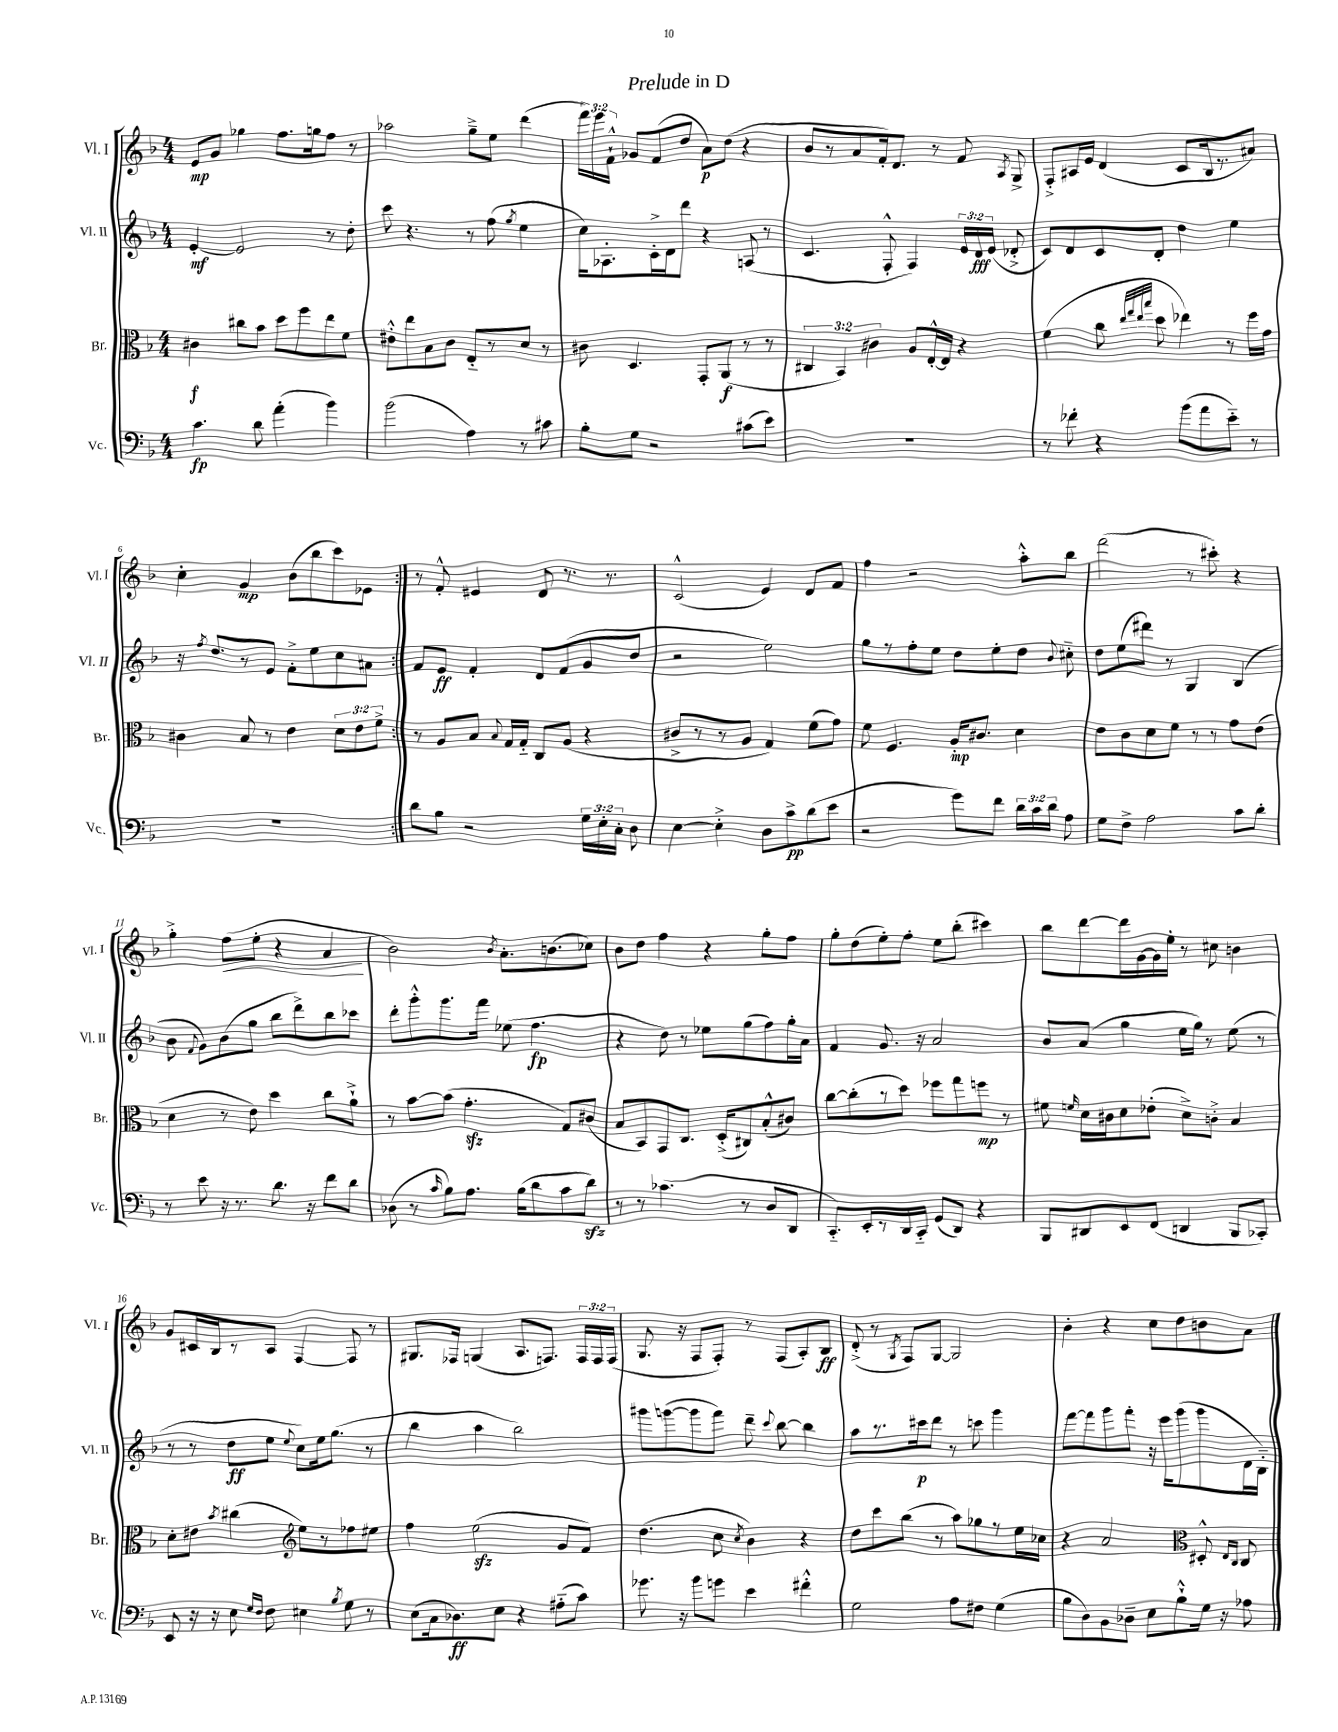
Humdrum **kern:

**kern	**kern	**kern	**kern
*staff4	*staff3	*staff2	*staff1
*clefF4	*clefC3	*clefG2	*clefG2
*k[b-]	*k[b-]	*k[b-]	*k[b-]
*M4/4	*M4/4	*M4/4	*M4/4
4.c	4c#	[4e'	8e
.	.	.	8g
.	8cc#	2e]	4gg-
8d	8b-	.	.
(4a'	8dd	.	8.ff
.	8ff	.	.
.	.	.	16gg
4b-)	8ee	8r	8ff
.	8f	8dd'	8r
=	=	=	=
(2b-	8e#'^^	8ccc	2aa-
.	8ee	4.r	.
.	8B-	.	.
.	8c	.	.
4A)	8E'~	8r	8gg~^
.	8r	(8ff	8ee
.	.	8qgg	.
8r	8d	4ee	(4ddd
8c#	8r	.	.
=	=	=	=
8B-'	8c#	16cc)	24fff)
.	.	.	24eee
.	.	8.A-'	.
.	.	.	24f`^^
8G	4.D	.	8g-
2r	.	16c'^	(8f
.	.	16d	.
.	.	8ddd	8dd
.	8GG'	4r	8a)
.	(8AA	.	(8dd
(8c#	8r	(8A	4r
8e)	8r	8r	.
=	=	=	=
1r	6C#	4.c	8b-
.	.	.	8r
.	6BB-)	.	.
.	.	.	8a
.	6c#	.	.
.	.	8F'^^	16f')
.	.	.	8.d
.	8A	4F)	.
.	[16E'^^	.	8r
.	16E]	.	.
.	4r	24e	8f
.	.	24d	.
.	.	(24e	.
.	.	.	8qA
.	.	8d-'^	8G^
=	=	=	=
8r	(4f	8c)	8F'^
8f-'	.	8d	16A#
.	.	.	16e
4r	8cc	8c	(4d
.	32qqee	.	.
.	32qqgg	.	.
.	32qqee	.	.
.	32qqbb-	.	.
.	8dd	8d'	.
(8b-	4ee-)	4dd	8c
8a	.	.	16B-
.	.	.	8.r
8e'~)	8r	4ee	.
8r	16ff	.	8a#)
.	16g	.	.
=	=	=	=
1r	4c#	16r	4cc'
.	.	8qff	.
.	.	8.dd	.
.	8B-	8r	4g
.	8r	8e	.
.	4e	8f'^	(8b-
.	.	8ee	8bb-
.	12d	8cc	8ccc)
.	12e	.	.
.	.	8a#	8e-
.	12f^	.	.
=:|!	=:|!	=:|!	=:|!
8d	8r	8f	8r
8B-	8A	8e	8f'^^
2r	8B-	4f'	4e#
.	8qqB-	.	.
.	16G	.	.
.	16G'~	.	.
.	8C	8d	8d
.	(8A	(8f	8.r
24G	4r	8g	.
24E'	.	.	.
.	.	.	8.r
24C'	.	.	.
8D	.	8dd	.
=	=	=	=
[4E	8c#^	2r	(2c^^
.	8r	.	.
4E'^]	8r	.	.
.	8A	.	.
8D	4G)	2ee)	4e)
8c^	.	.	.
(8d	(8f	.	8d
8e	8g)	.	8f
=	=	=	=
2r	8f	8gg	4ff
.	4.F	8r	.
.	.	8ff'	2r
.	.	8ee	.
8g)	16A'	8dd	.
.	8.c#	.	.
8f	.	8ee'	.
24d	4d	8dd	8aa'^^
24c	.	.	.
24d	.	.	.
.	.	8qqb-	.
8A	.	8cc#'~	8bb-
=	=	=	=
8G	8e	8dd	(2ddd
8F^	8c	(8ee	.
2A	8d	8ddd#)	.
.	8f	8r	.
.	8r	4G	8r
.	8r	.	8ccc#')
8c	8g	(4B-	4r
8d'	(8e	.	.
=	=	=	=
8r	4d	8b-	4gg'^
.	.	8qqf	.
8e	.	8g)	.
16r	8r	(8b-	(8ff
8.r	.	.	.
.	8e)	8gg	8ee'
8.d	4dd	8bb-	4r
.	.	8ddd^)	.
16r	.	.	.
8f	8cc	8bb-	4a
8d	8a`^	8ccc-	.
=	=	=	=
(8D-	8r	8ddd'	2b-)
8r	[8b-	8ggg'^^	.
16qqc	.	.	.
8B-)	(8b-]	8.ggg	.
8.A	4.g'	.	.
.	.	16fff	.
.	.	.	8qb-
.	.	(8ee-	8.a'
(16B-	.	.	.
8d	.	4.ff	.
.	.	.	(8.b
8c	8G)	.	.
8d)	(8c#	.	8cc-)
=	=	=	=
8r	8B-	4r	8b-
8r	8BB-)	.	8dd
(4.c-	8GG	8dd)	4ff
.	8.C	8r	.
.	.	8ee-	4r
.	(16D'^	.	.
8r	8C#)	(8gg	.
8D	(8B-'^^	8ff)	8gg'
8DD	8c#)	16gg'	8ff
.	.	16a	.
=	=	=	=
8.CC'~)	[8cc	4f	8gg'
.	(8cc']	.	(8dd
16EE'	.	.	.
8r	8r	8.g	8ee')
16DD	8dd)	.	8ff'
16CC'~	.	16r	.
(8GG	8ff-	2a	8ee
8DD)	8gg	.	(8bb-'
4r	8ff	.	4ccc#)
.	8r	.	.
=	=	=	=
8BBB-	8f#	8b-	8bb-
.	16qqf	.	.
8DD#	16d	(8a	[8ddd
.	16c#	.	.
8EE	8d	4gg	16ddd]
.	.	.	[16g
(8FF	(8e-'	.	16g]
.	.	.	16ee'
4DD	8d^)	16ee	8r
.	.	16gg)	.
.	8c'^	8r	8cc#
8BBB-	4B-	(8ee	4b
8CC-')	.	8r	.
=	=	=	=
8EE	8d'	8r	8g
16r	8e#	8r	16c#
16r	.	.	16B-
.	8qb-	.	.
8E	(4cc#	8dd	8r
16qqG	.	.	.
16qqF	.	.	.
8F	.	8ee	8A
*	*clefG2	*	*
.	.	8qqee	.
4E#	8ee)	8cc)	[4F
.	8r	16ee	.
.	.	(8.gg	.
8qB-	.	.	.
8G	8ff-	.	8F]
8r	8ee#	8r	8r
=	=	=	=
(8E	4ff	4bb-	8.G#
16C	.	.	.
8.D-)	.	.	16F-
.	(2ee	4aa	(4G
8E	.	.	.
4r	.	2bb-)	8.A
.	.	.	8.F)
(8A#'~	8g	.	.
8c)	8f)	.	24F
.	.	.	24F
.	.	.	(24F
=	=	=	=
8.g-	(4.dd	8ggg#	8.G
.	.	([8ggg	.
16r	.	.	16r
8b-	.	8ggg]	8F
8g	8cc	8fff)	8F')
.	8qcc	.	.
4e	4b-)	8ddd~	8r
.	.	8qqccc	.
.	.	[8bb-	(8F
4f#'^^	4r	4bb-]	8A')
.	.	.	8B-
=	=	=	=
2G	8dd	8aa	(8d'^
.	8ccc	8.r	8r
.	.	.	8qG
.	(8bb-	.	8F)
.	.	16ccc#	.
.	8r	8ddd	[8G
8A	8aa)	8r	2G]
8F#	8gg-	8ccc	.
(4G	8r	4ggg	.
.	16ee	.	.
.	16cc-	.	.
=	=	=	=
8B-	4r	[8fff	4b-'
8D)	.	8fff]	.
8BB-	2a	8ggg	4r
8D-~	.	8fff'	.
8E	.	16r	8cc
.	.	16eee	.
8B-`^^	.	(8ggg	8dd
*	*clefC3	*	*
16G	8D#'^^	8ggg	8b
16r	.	.	.
.	16qqE	.	.
.	16qqC	.	.
8A-	8C	16d	8a
.	.	16B-'~)	.
==	==	==	==
*-	*-	*-	*-
